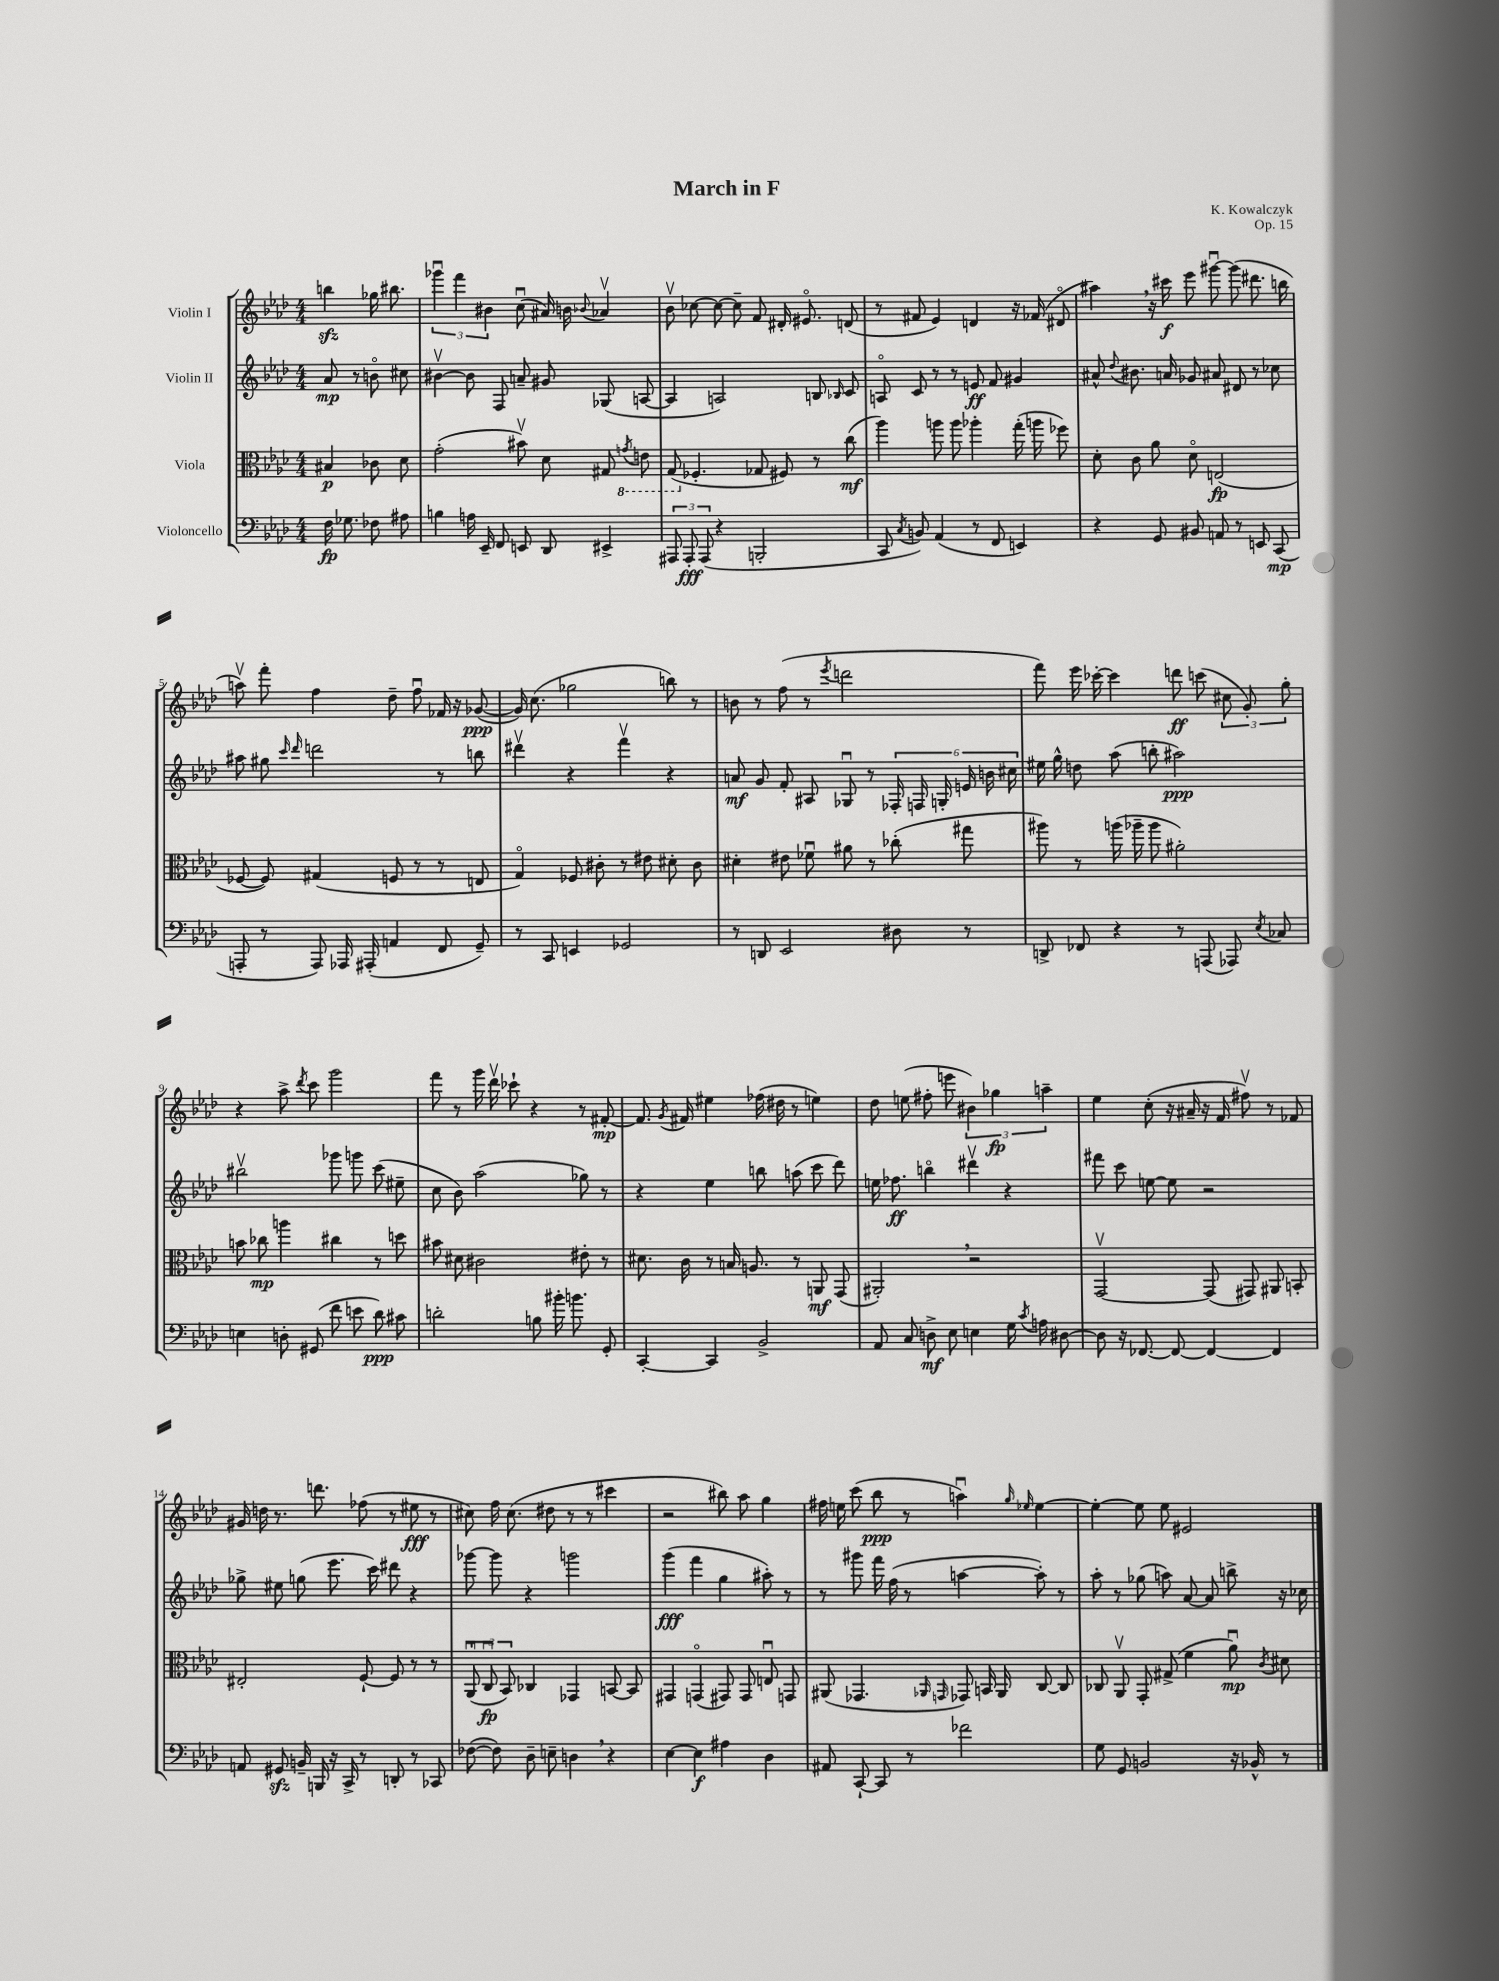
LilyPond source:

\header { title = "March in F" composer = "K. Kowalczyk" opus = "Op. 15" }
<<
\new StaffGroup <<
\new Staff = "s0" \with { instrumentName = "Violin I" } {
    \clef treble \key aes \major \numericTimeSignature \time 4/4 \partial 2
    \autoBeamOff b''4\sfz ges''16 bis''8. |
    \tuplet 3/2 { ges'''4\downbow f'''4 bis'4 } c''8\downbow( ais'16) b'16 \appoggiatura { bes'8 } aes'4\upbow |
    bes'8\upbow ces''8~ ces''8~ ces''8-- f'8 dis'16-. eis'8.\flageolet d'8( |
    r8 fis'8 ees'4) d'4 r16 fes'16( dis'8\flageolet |
    ais''4) \breathe r16 cis'''16\f ees'''8 gis'''8~\downbow gis'''8( dis'''8. b''16 |
    a''8\upbow) f'''8-. f''4 des''8-- f''8\downbow fes'16 r16 ges'8~\ppp( |
    ges'16) c''8.( ges''2 b''8) r8 |
    b'8 r8 f''8( r8 \acciaccatura { ees'''8 } d'''2 |
    f'''8) ees'''16 ces'''16~-. ces'''4 d'''8\ff c'''8( \tuplet 3/2 { cis''8 g'8-.) g''8-. } |
    r4 aes''8-> \acciaccatura { des'''8 } c'''8 g'''2 |
    f'''8 r8 g'''16 des'''16\upbow ces'''8-! r4 r8 fis'8~-.\mp |
    fis'8. \acciaccatura { g'8 } fis'16 eis''4 fes''16( dis''16 r8 e''4) |
    des''8 e''8( fis''8-. e'''8 \tuplet 3/2 { bis'4) ges''4\fp a''4-- } |
    ees''4 c''8-.( r16 ais'16-- r16 f'16 fis''8\upbow) r8 fes'8 |
    gis'16 d''16 r8. d'''8. fes''8( r8 eis''8\fff r8 |
    cis''8) f''16 cis''8.( dis''8 r8 r8 cis'''4 |
    r2 bis''8) aes''8 g''4 |
    fis''16 e''16 c'''8( bes''8\ppp r8 a''4\downbow) \grace { g''16 ees''16 } ees''4~ |
    ees''4~-. ees''8 ees''8 eis'2 \bar "|." |
}
\new Staff = "s1" \with { instrumentName = "Violin II" } {
    \clef treble \key aes \major \numericTimeSignature \time 4/4 \partial 2
    \autoBeamOff aes'8\mp r8 b'8\flageolet cis''8 |
    bis'4~\upbow bis'8 f8 a'8-- gis'8 ges8( a8~ |
    a4 a2) b8 \grace { bes16 } c'8 |
    a8\flageolet c'8 r8 r8 e'8\ff f'8 gis'4 |
    ais'8-^ \appoggiatura { des''8 } bis'8. a'16 ges'8 ais'8 dis'8 r8 ces''8 |
    ais''8 gis''8 \grace { c'''16 des'''16 } d'''2 r8 b''8 |
    dis'''4\upbow r4 f'''4\upbow r4 |
    a'8\mf g'8 f'8-. ais8 ges8\downbow r8 \tuplet 6/4 { fes16-. f16 g16-. e'16 b'16 cis''16 } |
    eis''16 g''16-^ d''8 aes''8( b''8-. ais''2\ppp) |
    bis''2\upbow ges'''8 g'''8 c'''8( eis''8-- |
    c''8 bes'8) aes''2( ges''8) r8 |
    r4 ees''4 b''8 a''8( c'''8 des'''8) |
    e''16 fes''8.\ff b''4\flageolet dis'''4\upbow r4 |
    fis'''8 c'''8 e''8~ e''8 r2 |
    ges''8-> eis''8 g''8( ees'''8. c'''16) dis'''8 r4 |
    ges'''8~ ges'''8 r4 g'''2 |
    g'''4\fff( f'''4 g''4 ais''8-.) r8 |
    r8 gis'''8 f'''16 f''16( r8 a''4~ a''8-.) r8 |
    aes''8-. r8 ges''8( a''8) aes'8~ aes'8 b''8-> r16 ces''16 \bar "|." |
}
\new Staff = "s2" \with { instrumentName = "Viola" } {
    \clef alto \key aes \major \numericTimeSignature \time 4/4 \partial 2
    \autoBeamOff bis4\p ces'8 des'8 |
    g'2-.( bis'8\upbow) des'8 gis8 \ottava #-1 \acciaccatura { g8 } e8 |
    g,8( \ottava #0 fes4.-. ges8 fis8) r8 c''8\mf( |
    aes''4) a''8 a''8 aes''4-. g''16-.( a''16 fes''8) |
    des'8-. c'8 aes'8 des'8\flageolet e2\fp( |
    fes8~ fes8) gis4( f8 r8 r8 e8 |
    g4\flageolet) fes8 cis'8-. r8 eis'8 dis'8-. cis'8 |
    dis'4-. eis'8 fes'8\downbow ais'8 r8 ces''8-.( gis''8 |
    ais''8) r8 a''16( aes''16-- aes''8 ais'2-.) |
    b'8 ces''8\mp a''4 cis''4 r8 d''8 |
    bis'8 dis'8 cis'2 eis'8-. r8 |
    dis'8. c'16 r8 b16 a8. r8 a,8\mf g,8( |
    ais,2-.) \breathe r2 |
    g,2~\upbow g,8( gis,8) ais,8 b,8-. |
    eis2-. f8~-! f8 r8 r8 |
    \tuplet 3/2 { aes,8\downbow( c8\downbow\fp bes,8) } ces4 ges,4 b,8~ b,8 |
    gis,4 g,4\flageolet( gis,8) gis,8 e8\downbow g,8 |
    ais,8( ges,4. \grace { aes,16 g,16 } ges,8) b,16 aes,16 c8~ c8 |
    ces8 aes,8\upbow g,8-. gis8->( f'4 aes'8\downbow\mp) \acciaccatura { c'8 } dis'8 \bar "|." |
}
\new Staff = "s3" \with { instrumentName = "Violoncello" } {
    \clef bass \key aes \major \numericTimeSignature \time 4/4 \partial 2
    \autoBeamOff f16\fp ges8. fes8 ais8 |
    b4 a16 ees,16-- f,8 e,8 des,8 eis,4-> |
    \tuplet 3/2 { ais,,8 ais,,8-.\fff ais,,8( } r4 b,,2-. |
    c,8 \acciaccatura { c8 } b,8) aes,4( r8 f,8 e,4) |
    r4 g,8 bis,8 a,8 r8 e,8 c,8\mp( |
    a,,8-. r8 a,,8) aes,,16 ais,,16-.( a,4 f,8 g,8--) |
    r8 c,8 e,4 ges,2 |
    r8 d,8 ees,2 dis8 r8 |
    d,8-> fes,8 r4 r8 a,,8( aes,,8) \acciaccatura { ees8 } ces8 |
    e4 d8-. gis,8( f'8 e'8 des'8\ppp) cis'8 |
    d'2-. b8 bis'16-. b'8. g,8-. |
    c,4~-. c,4 bes,2-> |
    aes,8 c8 d8->\mf ees8 e4 g16 \acciaccatura { c'8 } a16 dis8~ |
    dis8 r16 fes,8.~ fes,8~ fes,4~ fes,4 |
    a,8 gis,8\sfz b,16-- b,,16 r16 c,16-> r8 d,8-. r8 ces,8 |
    fes8~( fes8) des8-- e8-- d4 \breathe r4 |
    ees4~ ees4\f ais4 des4 |
    ais,8 c,8~-! c,8 r8 fes'2 |
    g8 g,8 b,2 r16 bes,16-^ r8 \bar "|." |
}
>>
>>
